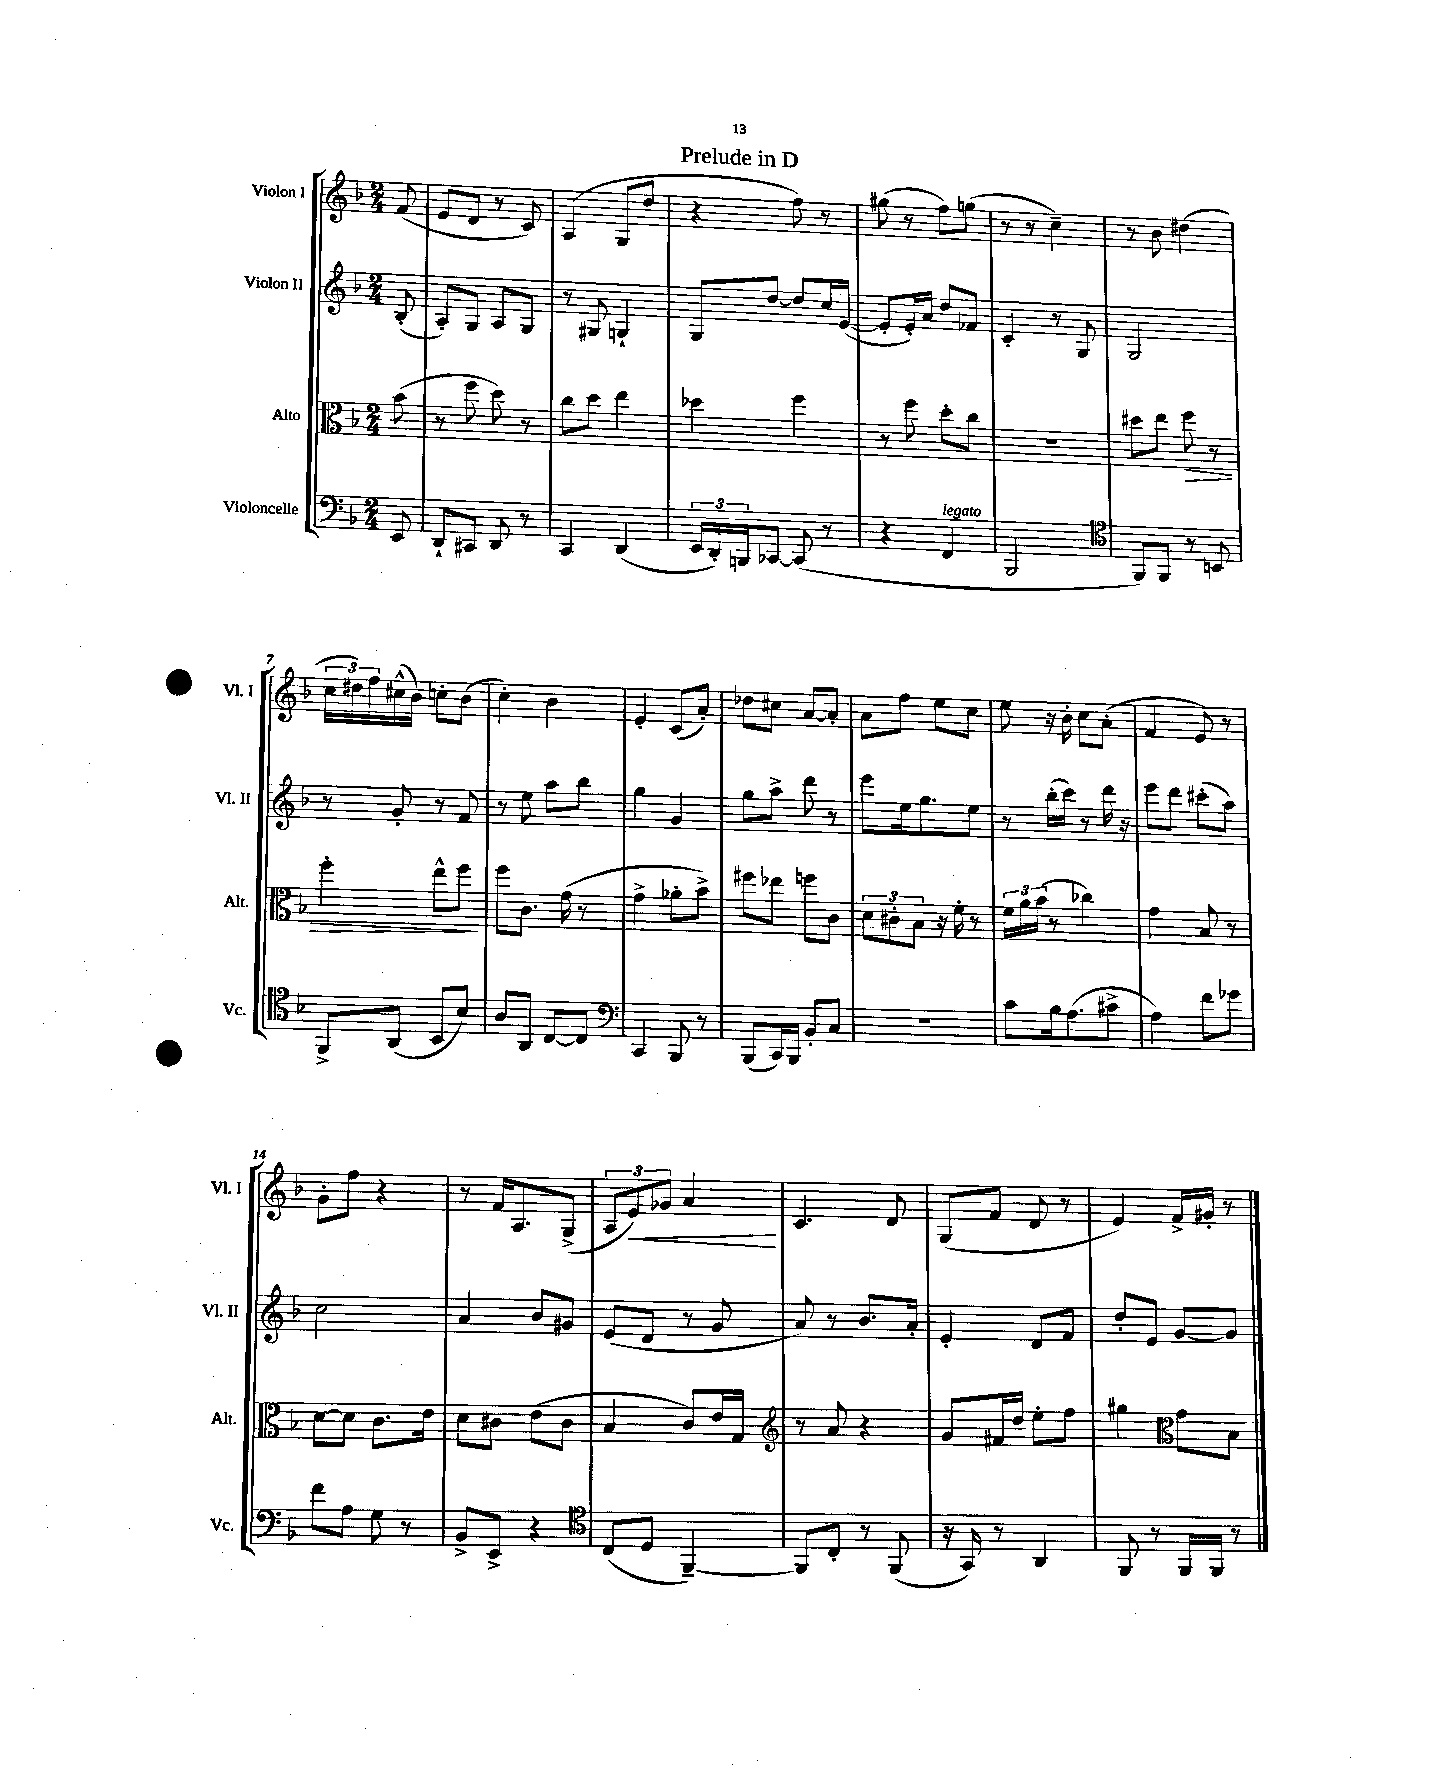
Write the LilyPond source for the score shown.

\header { title = "Prelude in D" }
<<
\new StaffGroup <<
\new Staff = "s0" \with { instrumentName = "Violon I" shortInstrumentName = "Vl. I" } {
    \clef treble \key f \major \numericTimeSignature \time 2/4 \partial 8
    f'8( |
    e'8 d'8 r8 c'8) |
    a4( g8 d''8 |
    r4 f''8) r8 |
    gis''8( r8 f''8) g''8( |
    r8 r8 c''4--) |
    r8 bes'8 dis''4( |
    \tuplet 3/2 { c''16 dis''16) f''16 } cis''16-^( bes'16) c''8-. bes'8( |
    c''4-.) bes'4 |
    e'4-. c'8( a'8-.) |
    des''8 cis''8 a'8~ a'8-. |
    a'8 f''8 e''8 c''8 |
    e''8 r16 bes'16-. c''8 a'8-.( |
    f'4 e'8) r8 |
    g'8-. f''8 r4 |
    r8 f'16 a8. g8->( |
    \tuplet 3/2 { a8 e'8\<) ges'8 } a'4\! |
    c'4. d'8 |
    g8( f'8 d'8 r8 |
    e'4) f'16-> gis'16-. r8 \bar "|." |
}
\new Staff = "s1" \with { instrumentName = "Violon II" shortInstrumentName = "Vl. II" } {
    \clef treble \key f \major \numericTimeSignature \time 2/4 \partial 8
    bes8-.( |
    a8-.) g8 a8 g8 |
    r8 gis8 g4-! |
    g8 d''8~ d''8 c''16 e'16~( |
    e'8-. e'16-.) a'16 d''8 fes'8 |
    c'4-. r8 g8 |
    g2 |
    r8 g'8-. r8 f'8 |
    r8 e''8 a''8 bes''8 |
    g''4 g'4 |
    g''8 a''8-> d'''8 r8 |
    e'''8 e''16 g''8. e''8 |
    r8 bes''16-.( c'''16) r8 d'''16 r16 |
    e'''8 d'''8 cis'''8-.( a''8) |
    c''2 |
    a'4 bes'8 gis'8 |
    e'8( d'8 r8 g'8 |
    a'8) r8 bes'8. a'16-. |
    e'4-. d'8 f'8 |
    d''8-. e'8 g'8~ g'8 \bar "|." |
}
\new Staff = "s2" \with { instrumentName = "Alto" shortInstrumentName = "Alt." } {
    \clef alto \key f \major \numericTimeSignature \time 2/4 \partial 8
    bes'8( |
    r8 f''8 d''8) r8 |
    c''8 d''8 e''4 |
    des''4 f''4 |
    r8 f''8 d''8-. c''8 |
    R2 |
    dis''8 e''8 f''8\> r8 |
    f''4-. e''8-^ f''8\! |
    f''8 c'8. g'16( r8 |
    g'4-> aes'8-. bes'8->) |
    fis''8 ees''8 f''8 c'8 |
    \tuplet 3/2 { d'8 cis'8-. bes8 } r16 f'16-. r8 |
    \tuplet 3/2 { f'16 a'16 bes'16( } r8 ces''4) |
    g'4 bes8 r8 |
    d'8~ d'8 c'8. e'16 |
    d'8 cis'8 e'8( cis'8 |
    bes4 c'8) e'16 g16 |
    \clef treble r8 a'8 r4 |
    g'8 fis'16 d''16 e''8-. f''8 |
    gis''4 \clef alto g'8 bes8 \bar "|." |
}
\new Staff = "s3" \with { instrumentName = "Violoncelle" shortInstrumentName = "Vc." } {
    \clef bass \key f \major \numericTimeSignature \time 2/4 \partial 8
    e,8 |
    d,8-! cis,8 d,8 r8 |
    c,4 d,4( |
    \tuplet 3/2 { e,16 d,16-.) b,,16 } ces,8~ ces,8( r8 |
    r4 f,4^\markup { \italic "legato" } |
    bes,,2 |
    \clef tenor f,8) f,8 r8 b,8 |
    f,8-> a,8( bes,8 bes8) |
    a8 a,8 c8~ c8 |
    \clef bass c,4 bes,,8 r8 |
    bes,,8( c,16) bes,,16 bes,8-. c8 |
    R2 |
    c'8 bes16 a8.( cis'8-> |
    a4) f'8 ges'8 |
    f'8 a8 g8 r8 |
    bes,8-> e,8-> r4 |
    \clef tenor c8( d8 f,4~--) |
    f,8 c8-. r8 f,8( |
    r16 g,16) r8 a,4 |
    f,8 r8 f,16 f,16 r8 \bar "|." |
}
>>
>>
